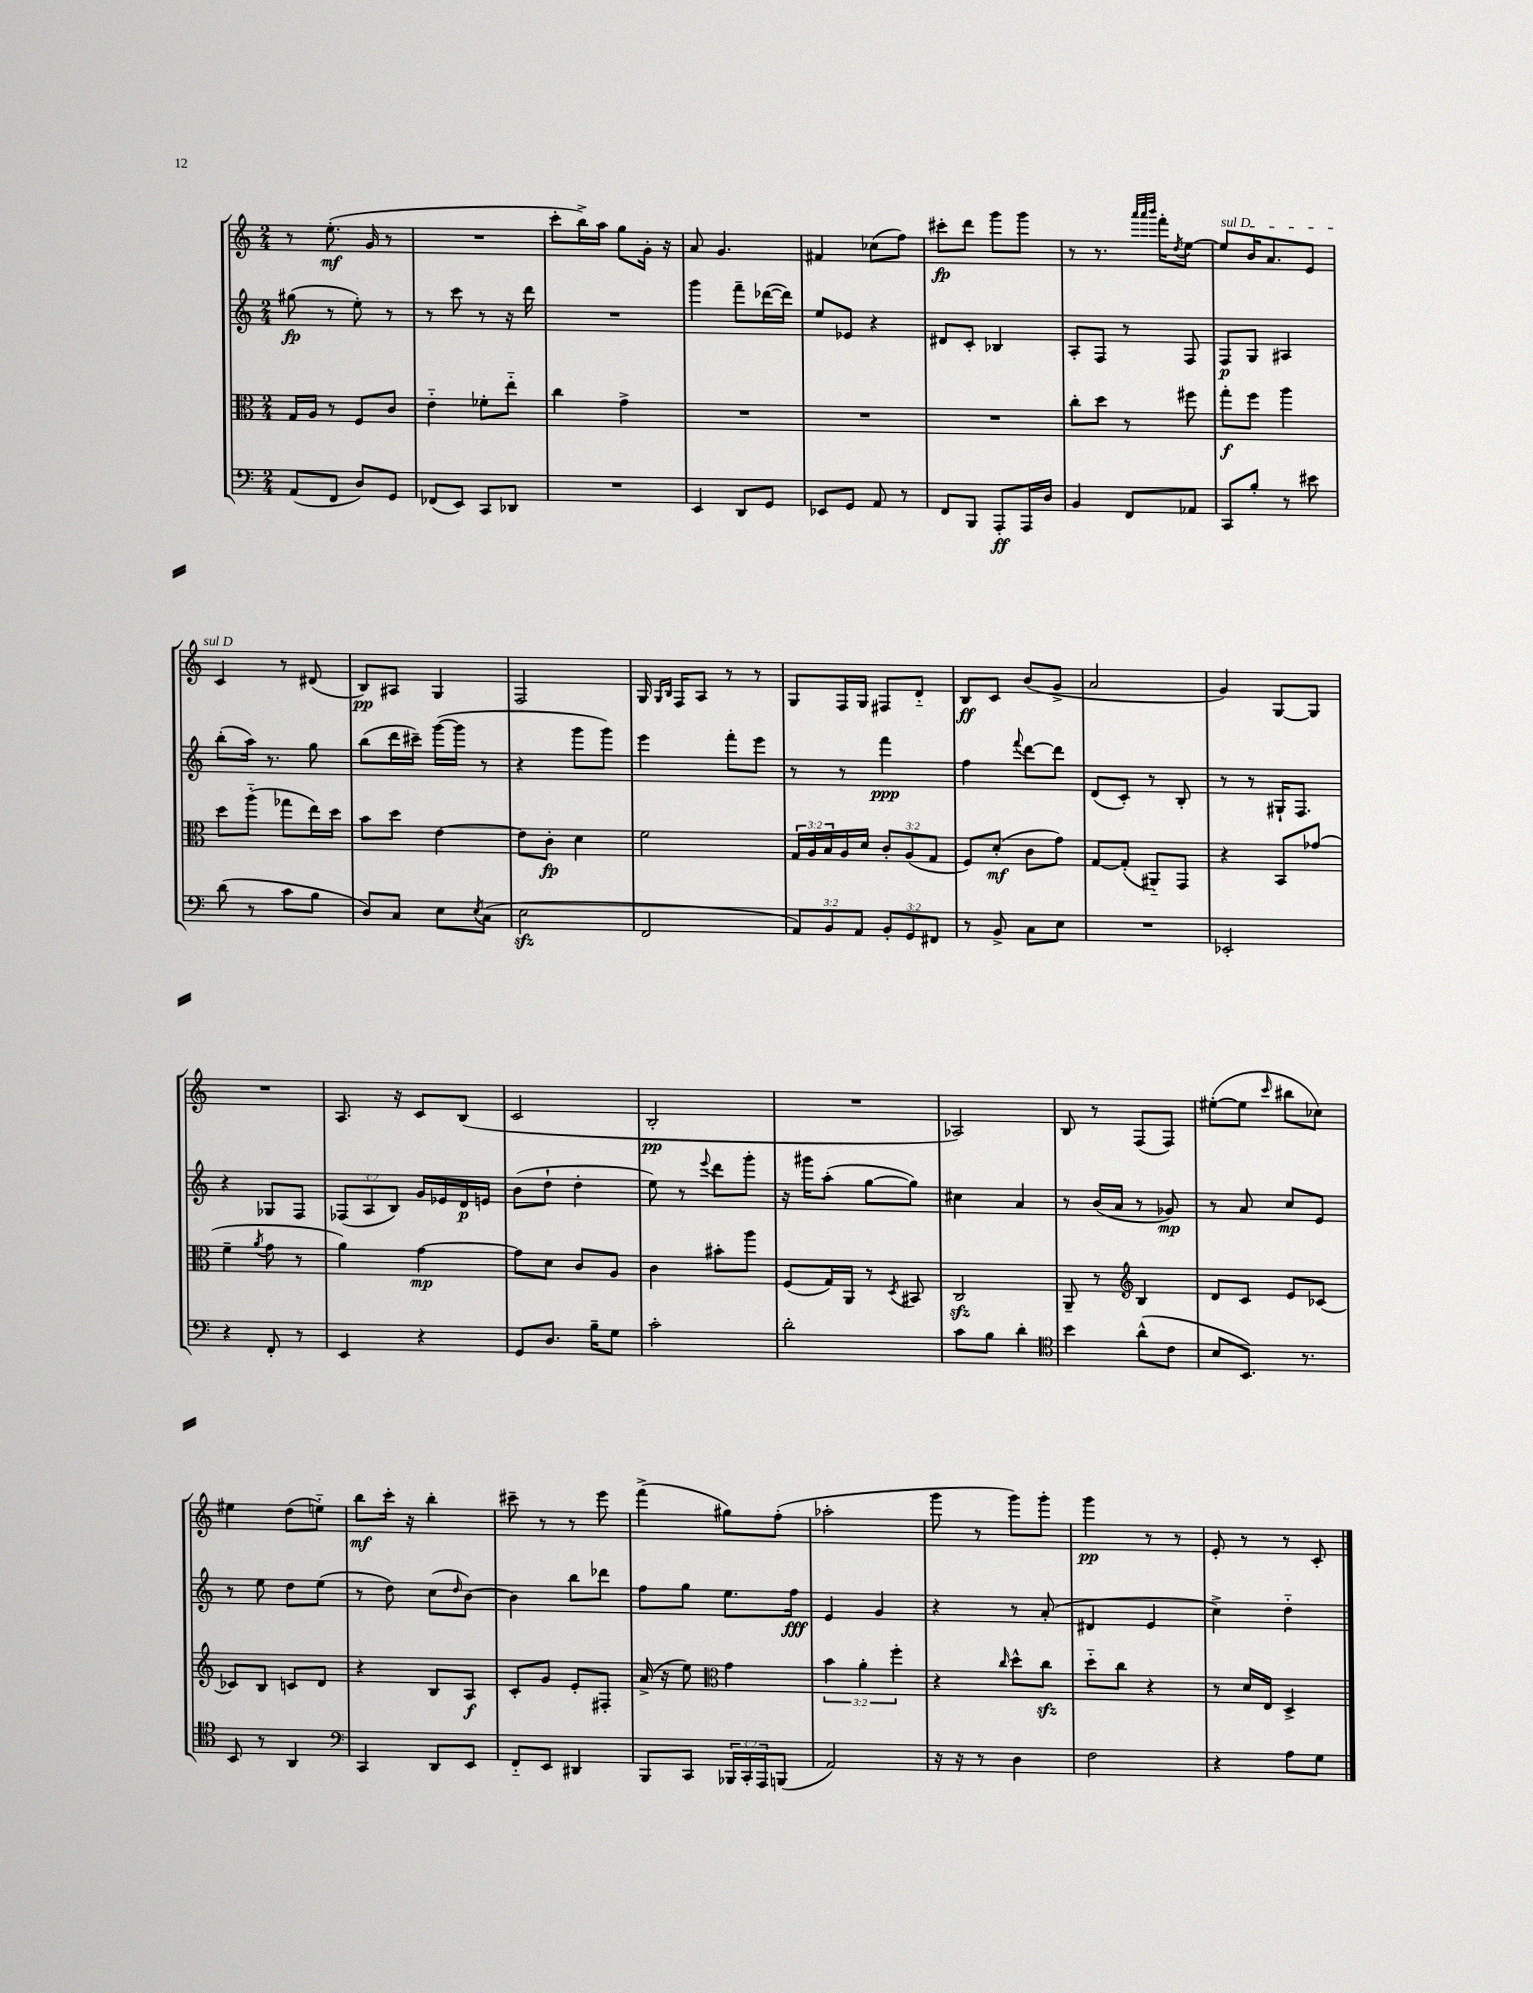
<<
\new StaffGroup <<
\new Staff = "s0" {
    \clef treble \key c \major \numericTimeSignature \time 2/4
    r8 e''8.-.\mf( g'16 r8 |
    R2 |
    c'''8-. b''16->) a''16 g''8 g'16-. r16 |
    a'8 g'4. |
    fis'4 ces''8( f''8) |
    cis'''8-.\fp d'''8 g'''8 g'''8 |
    r8 r8. \grace { a'''32 a'''32 b'''32 } f'''16-. \acciaccatura { d''8 } e''8~ |
    \once \override TextSpanner.bound-details.left.text = \markup { \italic "sul D" } e''8\startTextSpan b'16 a'8. e'8 |
    c'4\stopTextSpan r8 dis'8( |
    b8\pp) ais8 g4 |
    f2 |
    g16 \grace { g16 b16 } f16 a8 r8 r8 |
    g8 f16 g16 fis8 d'8-_ |
    b8\ff c'8 b'8( g'8-> |
    a'2 |
    g'4) g8~ g8 |
    R2 |
    a8. r16 c'8 b8( |
    c'2 |
    b2-.\pp |
    R2 |
    aes2) |
    b8 r8 f8( f8) |
    eis''8~-.( eis''8 \grace { c'''16 } bis''8 ces''8) |
    eis''4 d''8( e''8-_) |
    b''8\mf c'''16-. r16 b''4-. |
    cis'''8-- r8 r8 e'''8 |
    f'''4->( gis''8) f''8-.( |
    aes''2-. |
    g'''8 r8 g'''8) g'''8-. |
    g'''4\pp r8 r8 |
    e'8-. r8 r8 c'8-. \bar "|." |
}
\new Staff = "s1" {
    \clef treble \key c \major \numericTimeSignature \time 2/4 \override Staff.TupletNumber.text = #tuplet-number::calc-fraction-text
    gis''8\fp( r8 e''8-.) r8 |
    r8 c'''8 r8 r16 d'''16 |
    R2 |
    g'''4 f'''8-- des'''16~( des'''16) |
    e''8 ees'8 r4 |
    dis'8 c'8-. bes4 |
    a8-. f8 r8 f8 |
    f8\p g8 ais4 |
    b''8-.( a''16) r8. g''8 |
    b''8( d'''16 cis'''16--) g'''16~( g'''16 r8 |
    r4 g'''8 g'''8) |
    e'''4 f'''8-. e'''8 |
    r8 r8 f'''4\ppp |
    f''4 \appoggiatura { f'''8 } d'''8~ d'''8 |
    d'8( c'8-.) r8 b8-. |
    r8 r8 gis16-! f8. |
    r4 ges8 f8 |
    \tuplet 3/2 { fes8( a8 b8) } g'16 ees'16 d'16\p e'16 |
    b'8( d''8-! d''4-. |
    e''8) r8 \appoggiatura { e'''8 } d'''8 g'''8-. |
    r16 gis'''16 a''8-.( g''8~ g''8) |
    cis''4 a'4 |
    r8 b'16( a'16 r8 ges'8\mp) |
    r8 a'8 c''8 e'8 |
    r8 e''8 d''8 e''8( |
    r8 d''8) c''8( \grace { d''16 } b'8~) |
    b'4 b''8 des'''8 |
    f''8 g''8 e''8. f''16\fff |
    e'4 g'4 |
    r4 r8 a'8-.( |
    dis'4 e'4 |
    c''4->) d''4-_ \bar "|." |
}
\new Staff = "s2" {
    \clef alto \key c \major \numericTimeSignature \time 2/4 \override Staff.TupletNumber.text = #tuplet-number::calc-fraction-text
    g16 a16 r8 f8 c'8 |
    e'4-_ fes'8-. e''8-_ |
    c''4 g'4-> |
    R2 |
    R2 |
    R2 |
    c''8-. d''8 r8 fis''8 |
    g''8-.\f f''8 a''4 |
    d''8 a''8-_( ges''8 e''16) d''16 |
    b'8 d''8 e'4~ |
    e'8 c'8-.\fp d'4 |
    f'2 |
    \tuplet 3/2 { g16 a16 b16 } a16 d'16 \tuplet 3/2 { c'8-. a8( g8 } |
    f8) d'8-.\mf( c'8 g'8) |
    g8~ g8-.( ais,8-_) g,8 |
    r4 b,8 ges'8( |
    f'4-- \acciaccatura { a'8 } g'8 r8 |
    a'4) g'4~\mp |
    g'8 d'8 c'8 a8 |
    c'4 bis'8-. a''8 |
    f8( g16) a,16 r8 \acciaccatura { d8 } bis,8 |
    c2\sfz |
    a,8-- r8 \clef treble b4 |
    d'8 c'8 e'8 ces'8~ |
    ces'8 b8 c'8 d'8 |
    r4 b8 a8\f |
    c'8-. g'8 e'8-. fis8-. |
    a'16->( r16 e''8) \clef alto g'4 |
    \tuplet 3/2 { b'4 a'4-. f''4-. } |
    r4 \grace { c''16 } d''8-^ c''8\sfz |
    d''8-_ c''8 r4 |
    r8 d'16 e16 d4-> \bar "|." |
}
\new Staff = "s3" {
    \clef bass \key c \major \numericTimeSignature \time 2/4 \override Staff.TupletNumber.text = #tuplet-number::calc-fraction-text
    a,8( f,8 d8) g,8 |
    fes,8( e,8) c,8 des,8 |
    R2 |
    e,4 d,8 g,8 |
    ees,8 g,8 a,8 r8 |
    f,8 b,,8 a,,8-.\ff a,,16 d16 |
    b,4 f,8 aes,8 |
    c,8 b8-. r8 eis'8 |
    d'8( r8 c'8 b8 |
    d8) c8 e8 \acciaccatura { e8 } c8( |
    e2\sfz |
    f,2 |
    \tuplet 3/2 { a,8) b,8 a,8 } \tuplet 3/2 { b,8-. g,8 fis,8 } |
    r8 b,8-> c8 e8 |
    R2 |
    ees,2-. |
    r4 f,8-. r8 |
    e,4 r4 |
    g,8 d8. b16-- g8 |
    c'2-. |
    d'2-. |
    c'8 b8 d'4-. |
    \clef tenor b'4 a'8-^( c'8 |
    b8 b,8.) r8. |
    b,8 r8 a,4 |
    \clef bass c,4 d,8 e,8 |
    f,8-_ e,8 dis,4 |
    b,,8 c,8 \tuplet 3/2 { bes,,16 c,16-. a,,16 } b,,8( |
    a,2) |
    r16 r16 r8 d4 |
    f2 |
    r4 a8 g8 \bar "|." |
}
>>
>>
\layout { \context { \Score \remove "Bar_number_engraver" } }
